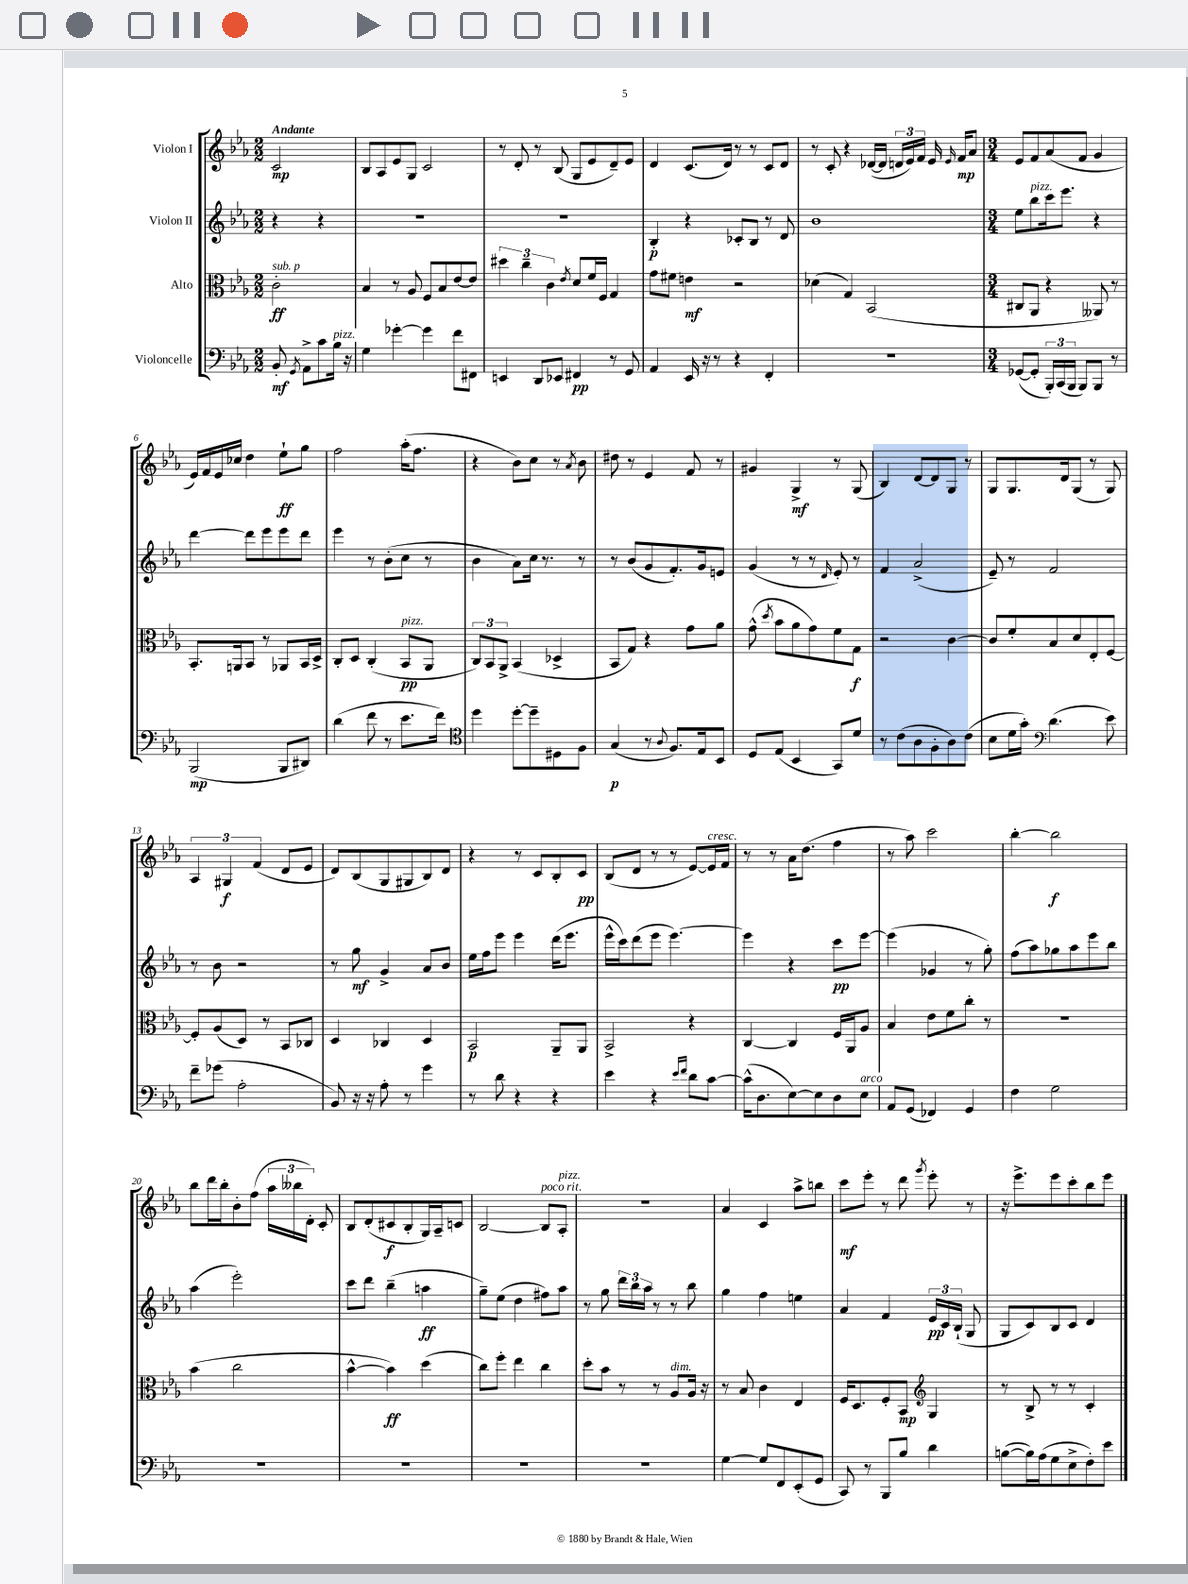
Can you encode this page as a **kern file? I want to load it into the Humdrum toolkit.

**kern	**dynam	**kern	**dynam	**kern	**dynam	**kern	**dynam
*part4	*part4	*part3	*part3	*part2	*part2	*part1	*part1
*staff4	*staff4	*staff3	*staff3	*staff2	*staff2	*staff1	*staff1
*I"Violoncelle	*	*I"Alto	*	*I"Violon II	*	*I"Violon I	*
*clefF4	*	*clefC3	*	*clefG2	*	*clefG2	*
*k[b-e-a-]	*	*k[b-e-a-]	*	*k[b-e-a-]	*	*k[b-e-a-]	*
*M2/2	*	*M2/2	*	*M2/2	*	*M2/2	*
=	=	=	=	=	=	=	=
!	!	!	!	!	!	!LO:TX:a:B:t=Andante	!
!	!	!LO:TX:a:i:t=sub. p	!	!	!	!	!
8BB-'/	mf	2c'\	ff	4r	.	2c/	mp
8qGG/	.	.	.	.	.	.	.
8AA-^\L	.	.	.	.	.	.	.
8c\	.	.	.	4r	.	.	.
!LO:TX:a:i:t=pizz.	!	!	!	!	!	!	!
16B-\Jk	.	.	.	.	.	.	.
16r	.	.	.	.	.	.	.
=1	=1	=1	=1	=1	=1	=1	=1
4G\	.	4B-/	.	1r	.	8B-/L	.
.	.	.	.	.	.	8A-/	.
[4g-X'\	.	8r	.	.	.	8e-/	.
.	.	8A-/	.	.	.	8G/J	.
4g-\]	.	8F/L	.	.	.	2c/	.
.	.	8B-/	.	.	.	.	.
8f\L	.	[8e-/	.	.	.	.	.
8FF#X\J	.	8e-/J]	.	.	.	.	.
=2	=2	=2	=2	=2	=2	=2	=2
4EEn/	.	6dd#X\	.	1r	.	8r	.
.	.	.	.	.	.	8d'/	.
.	.	6cc~\	.	.	.	.	.
8DD/L	.	.	.	.	.	8r	.
.	.	6c\	.	.	.	.	.
8EE-X/J	.	.	.	.	.	(8B-/	.
.	.	8qe-/	.	.	.	.	.
4FF#X/	pp	8d/L	.	.	.	8G/L	.
.	.	16f/L	.	.	.	8e-/	.
.	.	16F/JJ	.	.	.	.	.
8r	.	4G/	.	.	.	8d~/)	.
8GG/	.	.	.	.	.	8e-/J	.
=3	=3	=3	=3	=3	=3	=3	=3
4AA-/	.	8g\L	.	4B-'/	p	4d/	.
.	.	8f#X\J	.	.	.	.	.
16EE-/	.	4en\	mf	4r	.	(8.c/L	.
16r	.	.	.	.	.	.	.
8r	.	.	.	.	.	.	.
.	.	.	.	.	.	16d/Jk)	.
4r	.	2r	.	8c-X'/L	.	8r	.
.	.	.	.	8B-/J	.	8r	.
4FF'/	.	.	.	8r	.	8c/L	.
.	.	.	.	8d/	.	8d/J	.
=4	=4	=4	=4	=4	=4	=4	=4
1r	.	(4d-X\	.	1b-	.	8r	.
.	.	.	.	.	.	8c'/	.
.	.	4G/)	.	.	.	4r	.
.	.	(2BB-/	.	.	.	([16d-X/LL	.
.	.	.	.	.	.	16d-/JJ]	.
.	.	.	.	.	.	24dn/LL	.
.	.	.	.	.	.	24e-/)	.
.	.	.	.	.	.	24f/JJ	.
.	.	.	.	.	.	16e-/	.
.	.	.	.	.	.	16qqe-/	.
.	.	.	.	.	.	16f/KL	mp
.	.	.	.	.	.	8a-/J	.
=5	=5	=5	=5	=5	=5	=5	=5
*M3/4	*	*M3/4	*	*M3/4	*	*M3/4	*
([8GG-X/L	.	8C#X/L	.	8ee-\L	.	8e-/L	.
!	!	!	!	!LO:TX:a:i:t=pizz.	!	!	!
8GG-'/J]	.	8AA-/J	.	8bb-\	.	8f/	.
24BBB-'/LL)	.	4r	.	16ccc\k	.	(8a-/	.
(24CC/	.	.	.	.	.	.	.
.	.	.	.	8.eee-\J	.	.	.
24BBB-/JJ	.	.	.	.	.	.	.
8BBB-/L)	.	.	.	.	.	8f/J	.
8BBB-/J	.	8AA--X/)	.	4r	.	4g/	.
8r	.	8r	.	.	.	.	.
!!LO:LB:g=z
=6	=6	=6	=6	=6	=6	=6	=6
(2BBB-/	mp	8.BB-'/L	.	[4ddd\	.	16e-/LL)	.
.	.	.	.	.	.	16f/	.
.	.	.	.	.	.	16e-/	.
.	.	16AAn/k	.	.	.	16cc-X/JJ	.
.	.	8BB-/J	.	8ddd\L]	.	4dd\	.
.	.	8r	.	8eee-\	.	.	.
8BBB-/L	.	8AA-X/L	.	8eee-\	.	8ee-`\L	ff
8DD#X/J)	.	16BB-/L	.	8ddd\J	.	8gg\J	.
.	.	16D^/JJ	.	.	.	.	.
=7	=7	=7	=7	=7	=7	=7	=7
(4d\	.	8C'/L	.	4eee-\	.	2ff\	.
.	.	8D/J	.	.	.	.	.
8f\	.	(4C'/	.	8r	.	.	.
8r	.	.	.	(8b-'\L	.	.	.
!	!	!LO:TX:a:i:t=pizz.	!	!	!	!	!
8.e-\L	.	8BB-/L	pp	8cc\J	.	(16aa-'\KL	.
.	.	.	.	.	.	8.ff\J	.
.	.	8AA-/J	.	8r	.	.	.
16f\Jk)	.	.	.	.	.	.	.
=8	=8	=8	=8	=8	=8	=8	=8
*clefC4	*	*	*	*	*	*	*
4dd\	.	12C/L)	.	4b-\	.	4r	.
.	.	12BB-/	.	.	.	.	.
.	.	12AA-^/J	.	.	.	.	.
[8dd'\L	.	(4BB-/	.	8a-\L)	.	8b-\L)	.
8dd~\]	.	.	.	16cc\Jk	.	8cc\J	.
.	.	.	.	8.r	.	.	.
8D#X\	.	4D-X^/	.	.	.	8r	.
.	.	.	.	.	.	8qa-/	.
8F\J	.	.	.	8r	.	8b-\	.
=9	=9	=9	=9	=9	=9	=9	=9
(4G/	p	8BB-/L	.	8r	.	8dd#X\	.
.	.	8G/J)	.	(8b-/L	.	8r	.
8r	.	4r	.	8g/	.	4e-/	.
8qqA-/	.	.	.	.	.	.	.
8.F/L)	.	.	.	8.f'/)	.	.	.
.	.	8g\L	.	.	.	8f/	.
16E-/k	.	.	.	16g/k	.	.	.
8BB-/J	.	8a-\J	.	8en/J	.	8r	.
=10	=10	=10	=10	=10	=10	=10	=10
8D/L	.	(8g^^\	.	(4g/	.	4g#X/	.
.	.	8qdd/	.	.	.	.	.
(8E-/J	.	8b-\L	.	.	.	.	.
4BB-/	.	8a-\	.	8r	.	4G^/	mf
.	.	8g\)	.	8r	.	.	.
.	.	.	.	16qqd/	.	.	.
8GG/L)	.	8f\	.	8e-'/)	.	8r	.
8d/J	.	8G\J	f	8r	.	(8G/	.
=11	=11	=11	=11	=11	=11	=11	=11
8r	.	2r	.	4f/	.	4B-/)	.
(8c\L	.	.	.	.	.	.	.
8A-\	.	.	.	(2a-^/	.	[8d/L	.
8F'\	.	.	.	.	.	8d/]	.
8A-\)	.	[4c\	.	.	.	8G/J	.
(8c\J	.	.	.	.	.	8r	.
=12	=12	=12	=12	=12	=12	=12	=12
8B-\L	.	8c/L]	.	8e-~/)	.	8G/L	.
16d\L	.	8f'/	.	8r	.	8.G/	.
16g'\JJ)	.	.	.	.	.	.	.
*clefF4	*	*	*	*	*	*	*
(4.d\	.	8B-/	.	2f/	.	.	.
.	.	.	.	.	.	16d/k	.
.	.	8d/	.	.	.	(8G/J	.
.	.	8E-'/	.	.	.	8r	.
8e-\)	.	[8F/J	.	.	.	8G/)	.
!!LO:LB:g=z
=13	=13	=13	=13	=13	=13	=13	=13
8f~\L	.	8F'/L]	.	8r	.	6A-/	.
(8g-X\J	.	(8A-/	.	8b-\	.	.	.
.	.	.	.	.	.	6G#X/	f
2A-'\	.	8D/J)	.	2r	.	.	.
.	.	.	.	.	.	(6f/	.
.	.	8r	.	.	.	.	.
.	.	8BB-/L	.	.	.	8d/L	.
.	.	8C-X/J	.	.	.	8e-/J	.
=14	=14	=14	=14	=14	=14	=14	=14
8BB-/)	.	4D/	.	8r	.	8d/L)	.
16r	.	.	.	8gg\	mf	(8B-/	.
16r	.	.	.	.	.	.	.
8A-'\	.	4C-X/	.	4g^/	.	8G/	.
8r	.	.	.	.	.	8G#X/	.
4g\	.	4D/	.	8a-/L	.	8B-/)	.
.	.	.	.	8b-/J	.	8d/J	.
=15	=15	=15	=15	=15	=15	=15	=15
8r	.	2BB-/	p	16ee-\LL	.	4r	.
.	.	.	.	16ff\J	.	.	.
8d\	.	.	.	8eee-\J	.	.	.
4r	.	.	.	4eee-\	.	8r	.
.	.	.	.	.	.	8c/L	.
4r	.	8AA-~/L	.	(16ddd\KL	.	8B-'/	.
.	.	.	.	8.eee-\J	.	.	.
.	.	8AA-/J	.	.	.	8c/J	pp
=16	=16	=16	=16	=16	=16	=16	=16
4e-\	.	2BB-^/	.	16eee-^^\LL	.	(8B-/L	.
.	.	.	.	16ccc\J)	.	.	.
.	.	.	.	(8ddd\	.	8d/J	.
4r	.	.	.	8eee-\J	.	8r	.
.	.	.	.	[4.eee-\)	.	8r	.
16qqe-/LL	.	.	.	.	.	.	.
16qqf/JJ	.	.	.	.	.	.	.
8d\L	.	4r	.	.	.	[8e-/L)	.
!	!	!	!	!	!	!LO:TX:a:i:t=cresc.	!
[8c\J	.	.	.	.	.	16e-/L]	.
.	.	.	.	.	.	16f/JJ	.
=17	=17	=17	=17	=17	=17	=17	=17
(16c^^\KL]	.	[4C/	.	4eee-\]	.	8r	.
8.D\	.	.	.	.	.	.	.
.	.	.	.	.	.	8r	.
[8E-\)	.	4C/]	.	4r	.	16a-\KL	.
.	.	.	.	.	.	(8.dd\J	.
8E-\]	.	.	.	.	.	.	.
8D\	.	16F/LL	.	8ccc\L	pp	4ff\	.
.	.	16AA-/J	.	.	.	.	.
!LO:TX:a:i:t=arco	!	!	!	!	!	!	!
8E-\J	.	8A-/J	.	[8eee-\J	.	.	.
=18	=18	=18	=18	=18	=18	=18	=18
8AA-/L	.	4B-/	.	(4eee-\]	.	8r	.
(8GG/J	.	.	.	.	.	8aa-\)	.
4FF-X/)	.	8e-\L	.	4g-X/	.	2ccc\	.
.	.	8f\	.	.	.	.	.
4GG/	.	8cc'\J	.	8r	.	.	.
.	.	8r	.	8gg'\)	.	.	.
=19	=19	=19	=19	=19	=19	=19	=19
4F\	.	2.r	.	(8ff\L	.	[4bb-'\	.
.	.	.	.	8aa-\)	.	.	.
2G\	.	.	.	8gg-X\	.	2bb-\]	f
.	.	.	.	8aa-\	.	.	.
.	.	.	.	8eee-\	.	.	.
.	.	.	.	8bb-\J	.	.	.
!!LO:LB:g=z
=20	=20	=20	=20	=20	=20	=20	=20
2.r	.	(4b-\	.	(4aa-\	.	8bb-\L	.
.	.	.	.	.	.	16ddd\L	.
.	.	.	.	.	.	16bb-'\J	.
.	.	2cc\	.	2eee-'\)	.	8b-'\	.
.	.	.	.	.	.	(8ff\J	.
.	.	.	.	.	.	24aa-\LL	.
.	.	.	.	.	.	24bb--X\	.
.	.	.	.	.	.	24d'\JJ)	.
.	.	.	.	.	.	8c'/	.
=21	=21	=21	=21	=21	=21	=21	=21
2.r	.	[4b-^^\	.	8ccc\L	.	8B-/L	.
.	.	.	.	8ddd\J	.	(8d'/	.
.	.	4b-\])	ff	(4bb-~\	.	8c#X/	f
.	.	.	.	.	.	8B-'/	.
.	.	(4dd\	.	4aan\	ff	16G/L)	.
.	.	.	.	.	.	16A-~/J	.
.	.	.	.	.	.	8cn/J	.
=22	=22	=22	=22	=22	=22	=22	=22
2.r	.	8cc\L)	.	8gg~\L)	.	[2B-/	.
.	.	8ff'\J	.	(8ee-\J	.	.	.
.	.	4ee-\	.	4dd\	.	.	.
!	!	!	!	!	!	!LO:TX:a:i:t=poco rit.	!
.	.	4cc\	.	8ff#X\L)	.	8B-/L]	.
!	!	!	!	!	!	!LO:TX:a:i:t=pizz.	!
.	.	.	.	8aa-\J	.	8A-'/J	.
=23	=23	=23	=23	=23	=23	=23	=23
2.r	.	8dd'\L	.	8r	.	2.r	.
.	.	8b-\J	.	8gg\	.	.	.
.	.	8r	.	24ddd\LL	.	.	.
.	.	.	.	24bb-\	.	.	.
.	.	.	.	24aa-\JJ	.	.	.
.	.	8r	.	8r	.	.	.
!	!	!LO:TX:a:i:t=dim.	!	!	!	!	!
.	.	8A-/L	.	8r	.	.	.
.	.	16A-/Jk	.	8bb-\	.	.	.
.	.	16r	.	.	.	.	.
=24	=24	=24	=24	=24	=24	=24	=24
[4G\	.	8r	.	4gg\	.	4a-/	.
.	.	8B-/	.	.	.	.	.
8G/L]	.	4c\	.	4ff\	.	4c/	.
8FF/	.	.	.	.	.	.	.
(8EE-'/	.	4E-/	.	4een\	.	8aa-^\L	.
8GG/J	.	.	.	.	.	8bbn\J	.
=25	=25	=25	=25	=25	=25	=25	=25
8CC/)	.	16F/KL	.	4a-/	.	8ccc\L	mf
.	.	8.D/	.	.	.	.	.
8r	.	.	.	.	.	8eee-'\J	.
8BBB-/L	.	8F'/	.	4f/	.	8r	.
8B-/J	.	8BB-/J	mp	.	.	8ddd\	.
*	*	*clefG2	*	*	*	*	*
.	.	.	.	.	.	8qggg/	.
4d\	.	4G/	.	24e-/LL	pp	8eee-'\	.
.	.	.	.	24c/	.	.	.
.	.	.	.	(24B-`/JJ	.	.	.
.	.	.	.	8G/	.	8r	.
=26	=26	=26	=26	=26	=26	=26	=26
([8Bn\L	.	8r	.	8G/L	.	16r	.
.	.	.	.	.	.	8.eee-^\L	.
16B\L])	.	8B-^/	.	8c/)	.	.	.
(16A-\J	.	.	.	.	.	.	.
8G\	.	8r	.	8B-/	.	8eee-\	.
8E-^\	.	8r	.	8c/J	.	8ccc'\	.
8F'\)	.	4c'/	.	4d/	.	8bb-\	.
8e-\J	.	.	.	.	.	8eee-\J	.
==	==	==	==	==	==	==	==
*-	*-	*-	*-	*-	*-	*-	*-
